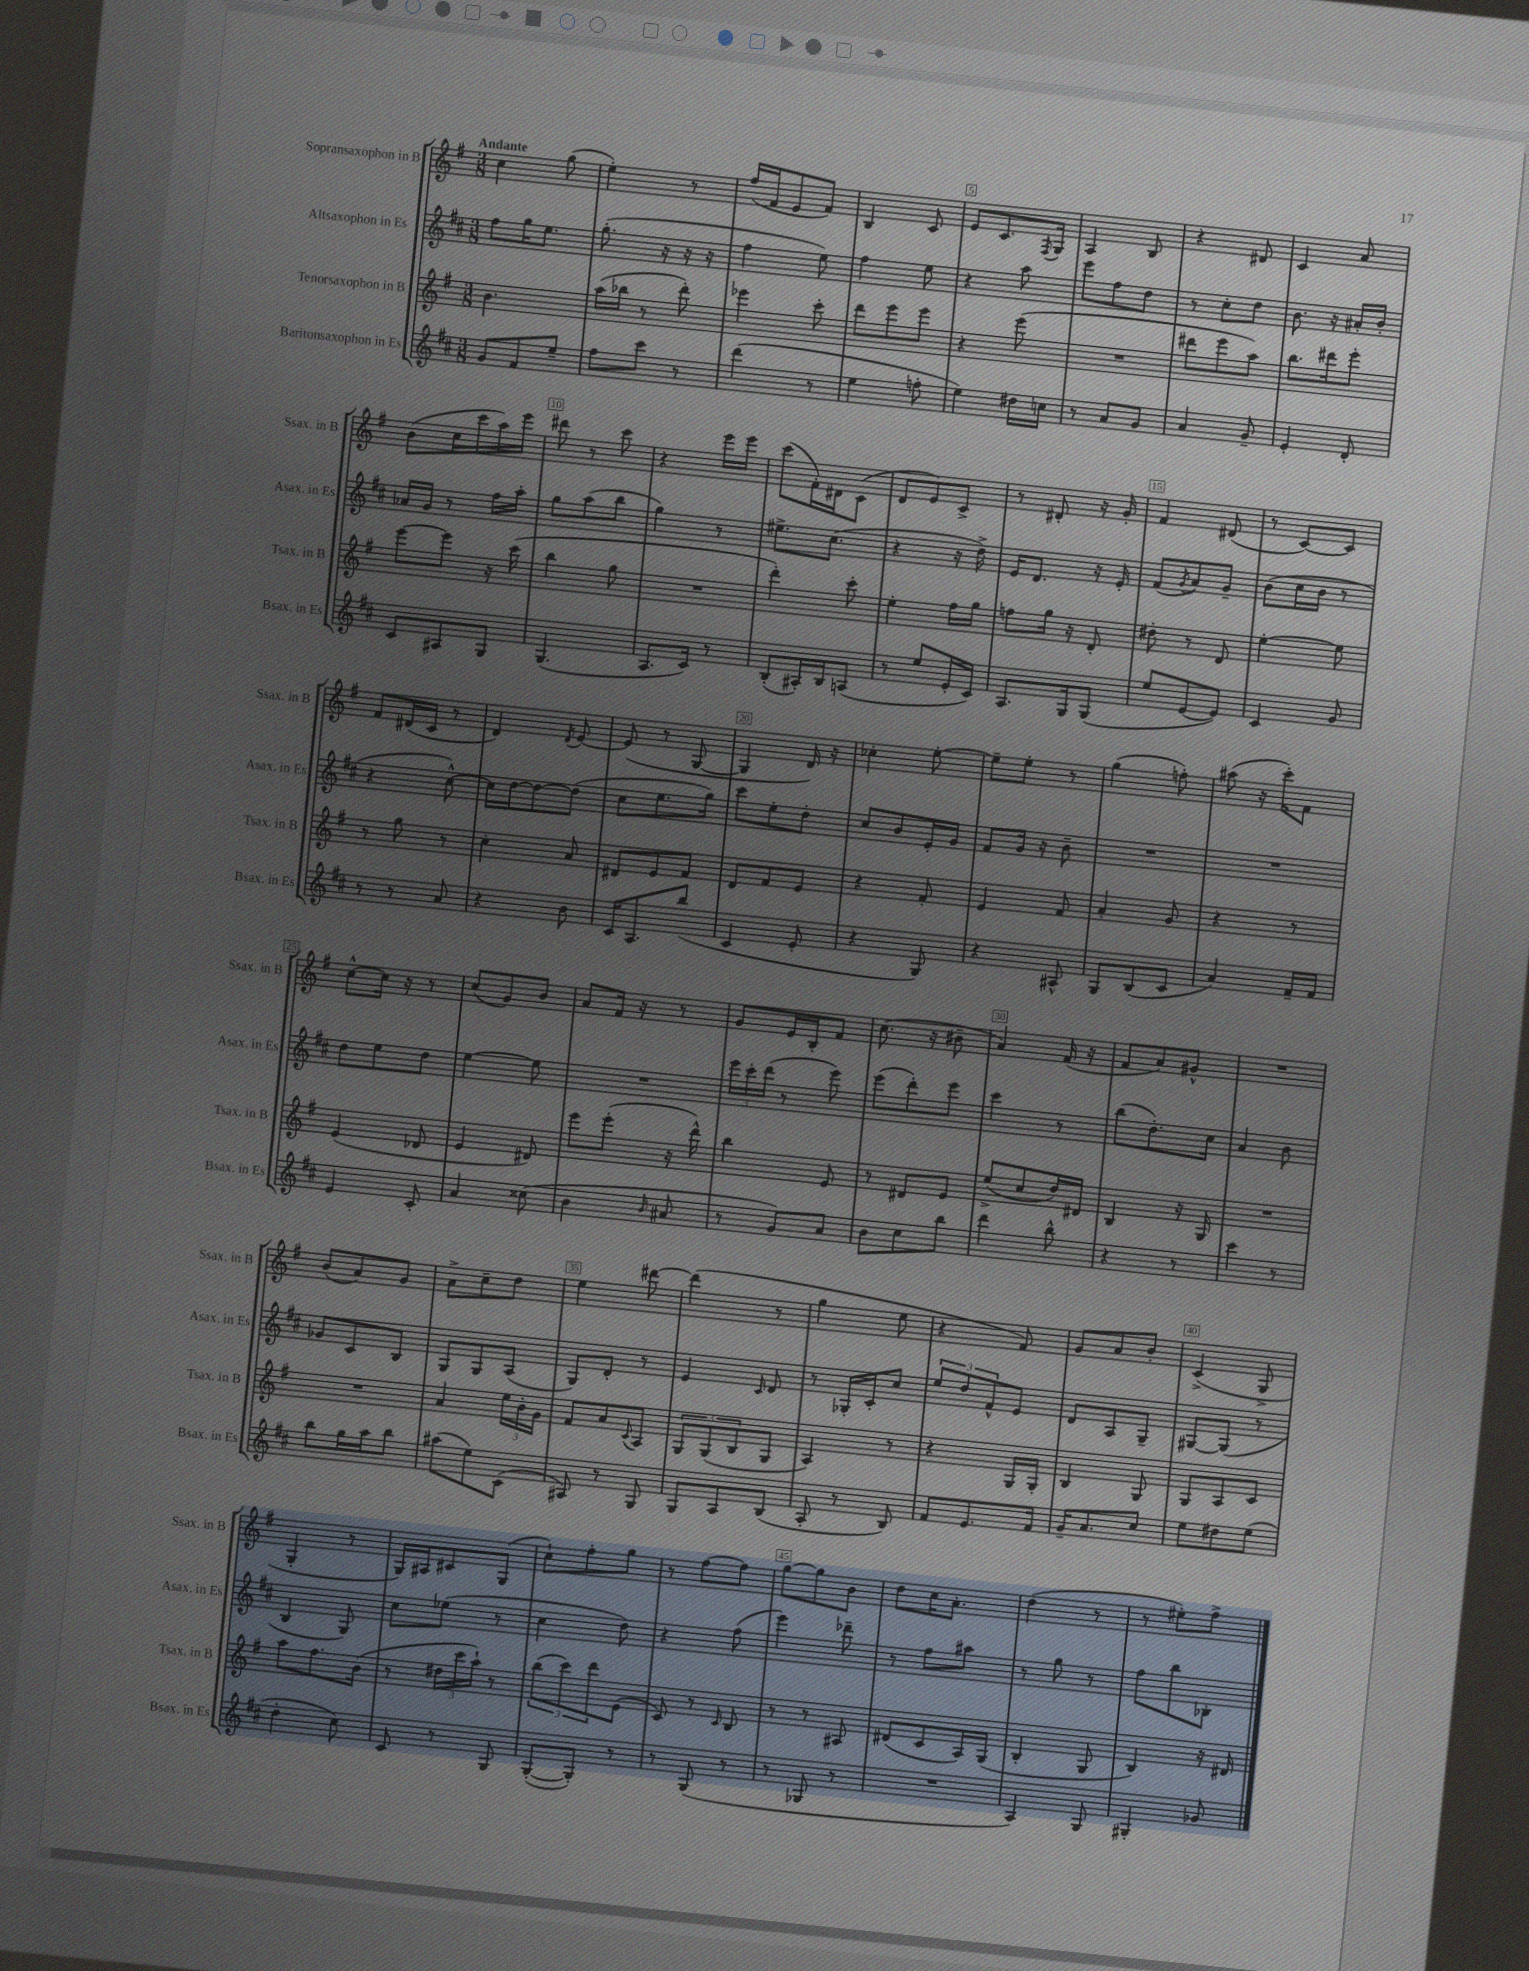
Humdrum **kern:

**kern	**kern	**kern	**kern
*staff4	*staff3	*staff2	*staff1
*clefG2	*clefG2	*clefG2	*clefG2
*k[f#c#]	*k[f#]	*k[f#c#]	*k[f#]
*M3/8	*M3/8	*M3/8	*M3/8
8g	4.b	8ff#	4cc
8f#	.	16gg	.
.	.	8.ee	.
8ee~	.	.	(8gg
=	=	=	=
8ff#	(16aa	(8.gg'	4ee')
.	16bb-	.	.
8ccc#	8r	.	.
.	.	16r	.
8r	8ddd')	16r	8r
.	.	16r	.
=	=	=	=
(4ddd	4eee-	4ff#	(16ff#
.	.	.	16f#
.	.	.	8e
8r	8ccc'	8ee)	8f#)
=	=	=	=
4ee	8ddd	4ff#	4B
.	8eee	.	.
8ff'	8eee	8ee	8c
=	=	=	=
4ee)	4r	4r	8e
.	.	.	8.c
16dd#	(8eee	8aa	.
.	.	.	8qF#
16cc	.	.	16G
=	=	=	=
8r	4.r	8eee	4A
8a	.	8ff#	.
8g	.	8dd	8B
=	=	=	=
4a	8ddd#	8r	4r
.	8eee	8cc#'	.
8g~	8aa)	8dd	8d#
=	=	=	=
4e'	8.bb	8.b	4c
.	16ddd#	16r	.
8d'	8eee'	16a#'	8a
.	.	16b'	.
=	=	=	=
8c#	[8eee	16a-	(8b
.	.	16g	.
8A#	8eee]	8r	16cc
.	.	.	16ccc
8G	16r	16ff#	16aa)
.	(16ccc	16aa'	16eee
=	=	=	=
(4.G	4bb	8gg	8ddd#
.	.	(8aa	8r
.	8gg	8bb	8ccc
=	=	=	=
8.A	4.r	4gg)	4r
16c#)	.	.	.
8r	.	8r	16eee
.	.	.	16eee
=	=	=	=
(8B'	4ddd')	8.ee#^	(8ccc
16A#')	.	.	16f#')
16B	.	(8.cc#	16d#
(8A	8ccc'	.	(8c
=	=	=	=
8r	4ee'	4r	8d
8ee	.	.	8e)
16e'	16ff#	16r	8c^
16c#)	16gg	16dd^)	.
=	=	=	=
8.A	8ff	16e	8r
.	.	8.d	.
.	16gg	.	8d#'
16G	16r	.	.
(8G	8d'	16r	16r
.	.	16e'	16g'
=	=	=	=
8ee	8dd#'	(8f#	4f#
.	.	8qg	.
[8e	8r	8a)	.
8e])	8d	8g~	(8d#
=	=	=	=
4c#	[4ee'	(8b	8r
.	.	16cc#	[8c)
.	.	16b	.
8g	8ee]	8r	8c]
=	=	=	=
8r	8r	4r	8f#
8r	8gg	.	(16d#
.	.	.	16c
8a	8r	[8cc#^^)	8r
=	=	=	=
4r	4cc'	16cc#]	4d)
.	.	[16dd	.
.	.	8dd_	.
.	.	.	8qd
8b	8a	(8dd]	[8e
=	=	=	=
16c#	8d#	8cc#	(8e]
8.A	.	.	.
.	8e	8.ee	8r
(8bb	8f#	.	[8G
.	.	16gg)	.
=	=	=	=
4c#	8d	8ccc#	4G]
.	8f#	8ee'	.
8e'	8e	8dd'	16d)
.	.	.	16r
=	=	=	=
4r	4r	8cc#	4cc-'
.	.	8b	.
8G)	8f#'	16e'	[8ee'
.	.	16g	.
=	=	=	=
4r	4e	8f#	8ee~]
.	.	16g	8ee'
.	.	16r	.
8A#^^	8f#	8b~	8r
=	=	=	=
8G	4a'	4.r	(4gg
(8B	.	.	.
8c#	8g	.	8ff')
=	=	=	=
4a)	4r	4.r	(8aa#
.	.	.	16r
.	.	.	16ccc')
16f#~	8r	.	8f#
16f#	.	.	.
=	=	=	=
4e	(4e	8dd	[8cc^^
.	.	8ee	16cc]
.	.	.	16r
8c#'	8d-	8dd	8r
=	=	=	=
4a	4e	[4ee	(8cc
.	.	.	8g)
(8cc##	8d#)	8ee]	8b
=	=	=	=
4b	8eee	4.r	8a
.	(8eee'	.	16f#
.	.	.	16r
16qqb	.	.	.
8a#	16r	.	8r
.	16ddd^^)	.	.
=	=	=	=
8r	4bb	24eee	8g
.	.	24ccc#'	.
.	.	(24ddd	.
8g)	.	8r	16e
.	.	.	16B'
8a	8e	8eee)	8f#
=	=	=	=
8b	8r	(8eee	(8.cc
8cc#	8d#	8ddd')	.
.	.	.	16r
8bb	8e	8eee	8b#~
=	=	=	=
4ddd	(8ee^	4ccc#	4a)
.	8cc	.	.
8bb^^	16dd)	8r	(16f#
.	16d#	.	16r
=	=	=	=
4r	4B	(8bb	8f#
.	.	8.dd')	8a)
8r	16r	.	8g#^^
.	16G	16cc#	.
=	=	=	=
4ccc#	4.r	4a	4.r
8r	.	8b	.
=	=	=	=
8bb	4.r	8g-	(8b
16gg	.	8c#	8a)
16aa	.	.	.
8bb	.	8B	8g
=	=	=	=
(8aa#	4a	8G	8a^
8ee)	.	8G	8cc~
(8c#	24ee	(8A	8dd
.	24b'	.	.
.	24g	.	.
=	=	=	=
8A#)	8f#	8G)	4ee
8r	8a	8d'	.
.	8qqc	.	.
8G	8A	8r	[8ddd#
=	=	=	=
8G	12G	4e	(4ddd#]
.	(12G	.	.
8A	.	.	.
.	12B	.	.
.	.	16qqc#	.
(8B	8G	8d	8r
=	=	=	=
8A'	4A)	8r	4gg
8r	.	16G-'	.
.	.	16c#'	.
8B)	8r	8cc#	8ee
=	=	=	=
8f#	4r	12ee	4r
.	.	12dd	.
8.e	.	.	.
.	.	12f#^^	.
.	16G	8e	8f#)
16f#	16G'	.	.
=	=	=	=
16g~	4B	8d	8g
8.a	.	.	.
.	.	8A	8a
8cc#	8G	8G~	8b'
=	=	=	=
8ee	8G	[8G#	(4c^
8dd#	8A	(8G#]	.
(8ee	8c	8r	8G^
=	=	=	=
4dd'	8aa	4B	4G'
.	8.ff#	.	.
8cc#)	.	8G)	8r
.	(16b	.	.
=	=	=	=
8c#	8r	8cc#	16G)
.	.	.	16A#
8r	24dd#	(8ee-	8c#
.	24ccc	.	.
.	24aa`)	.	.
8G	8r	8r	(8G
=	=	=	=
([8G'	(12bb	4cc#	8cc`)
.	12ccc)	.	.
8G'])	.	.	8ff#'
.	12ddd	.	.
8r	(8e	8dd)	8gg
=	=	=	=
8r	8c)	4r	8r
(8G	8r	.	[8ff#
.	16qqc	.	.
8r	8B	(8ff#	8ff#]
=	=	=	=
8r	8r	4eee)	[8gg
8G-	8r	.	8gg]
8r	8A#	8ddd-~	8b
=	=	=	=
4.r	(8d#	8r	8dd
.	8c	8ff#	16cc
.	.	.	8.a'
.	16A)	8aa#	.
.	(16G	.	.
=	=	=	=
4A)	4B'	8r	(4dd
.	.	8gg	.
8G	8G	8r	8r
=	=	=	=
4G#'	4B)	8ff#	8r
.	.	8bb	8ee#')
8g-	16r	8B-'	8ff#^
.	16d#	.	.
==	==	==	==
*-	*-	*-	*-
